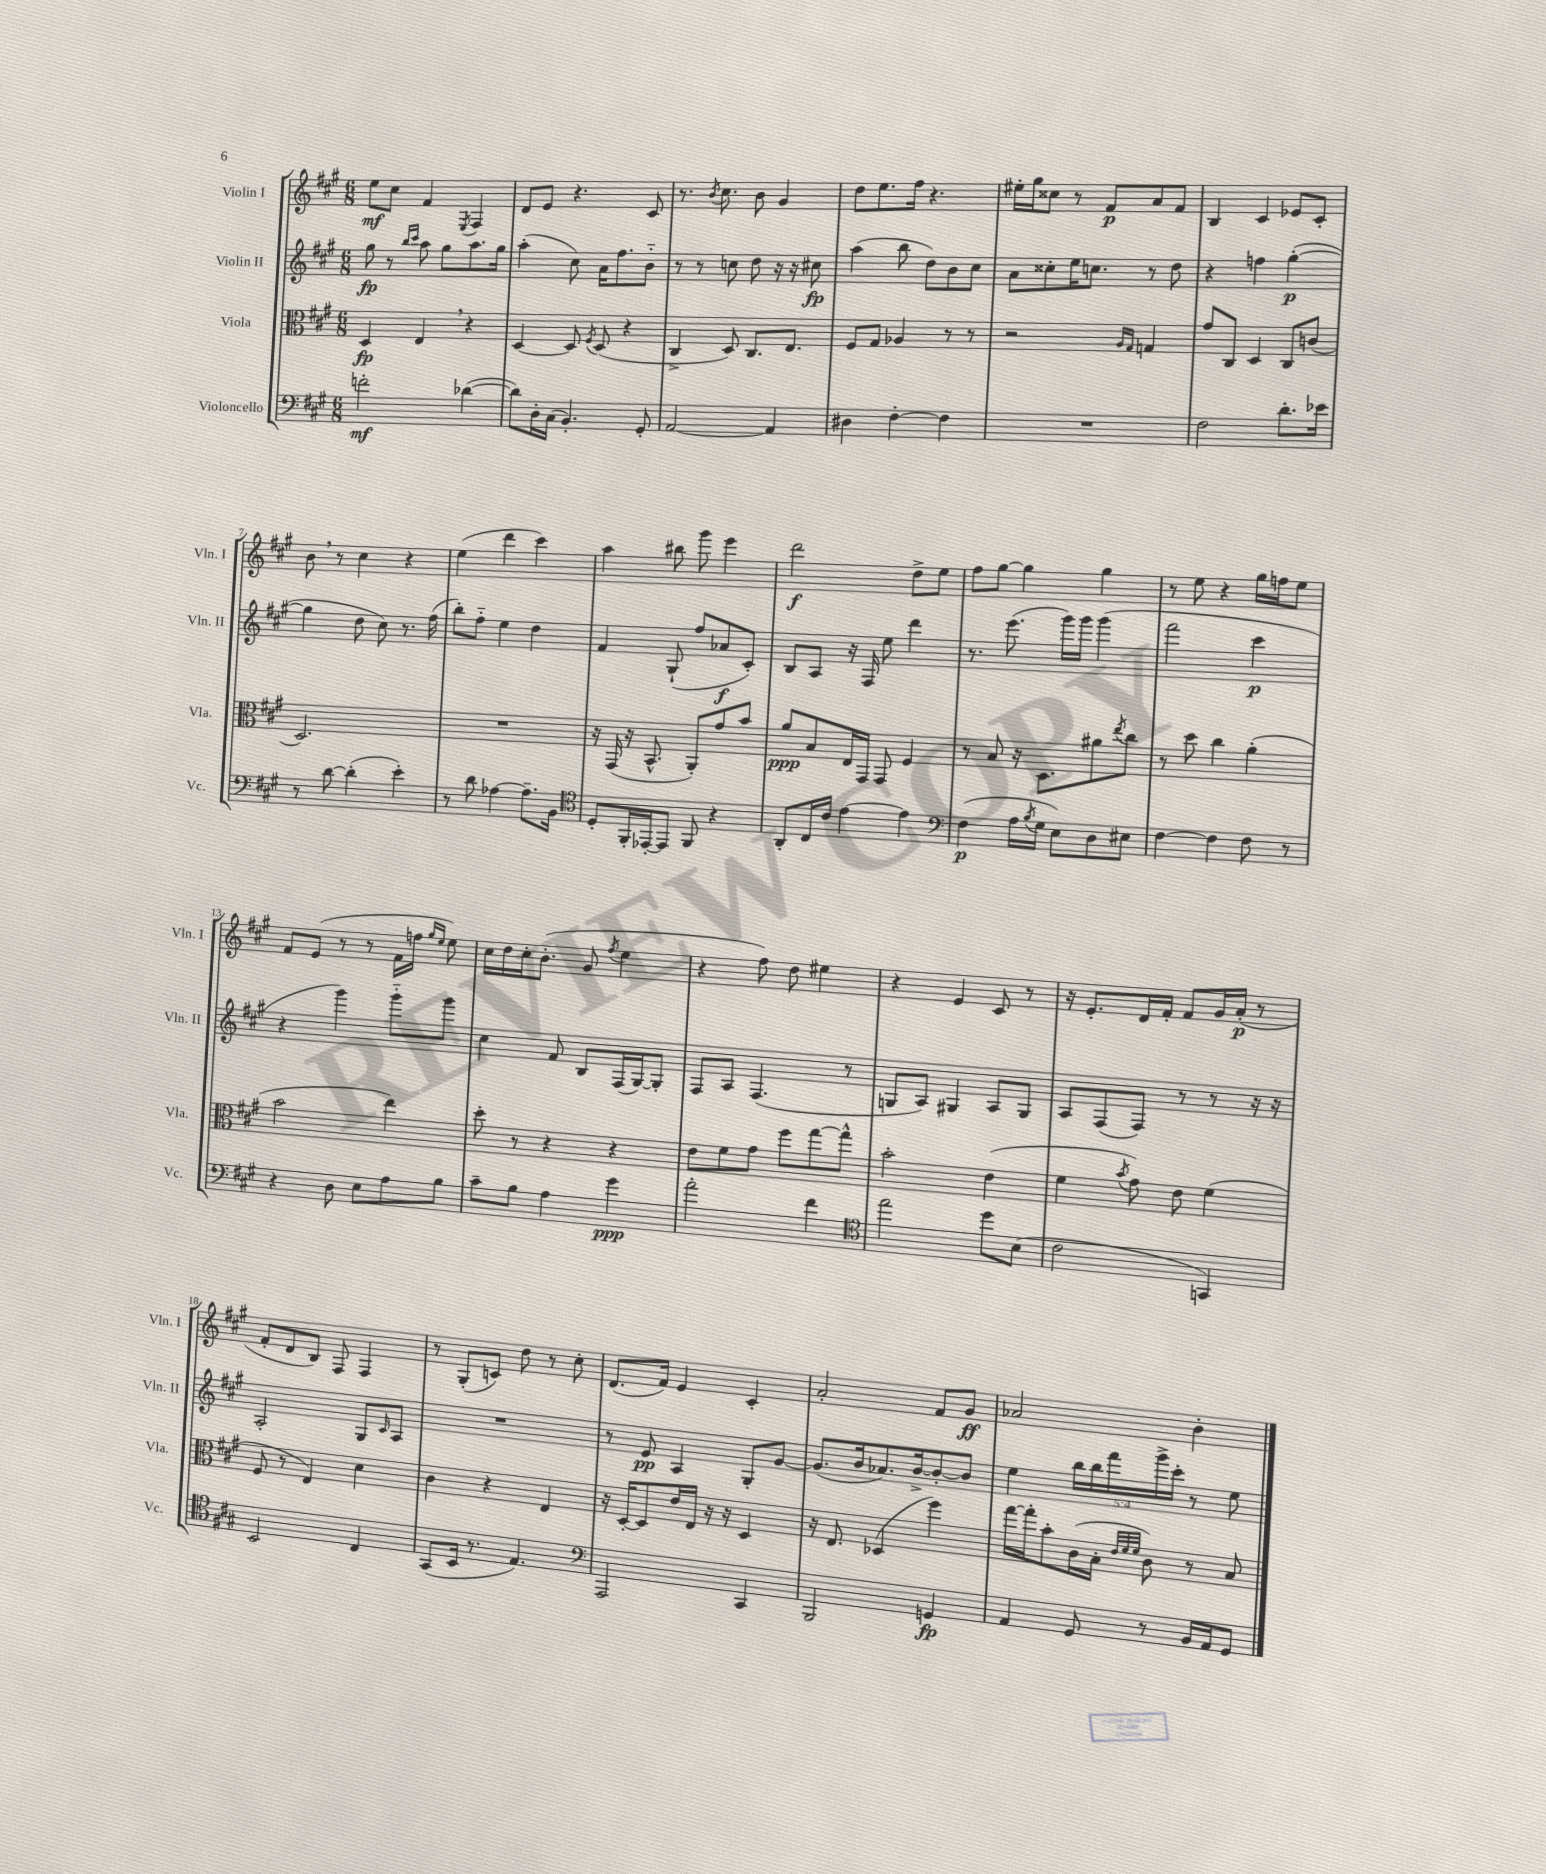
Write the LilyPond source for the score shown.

<<
\new StaffGroup <<
\new Staff = "s0" \with { instrumentName = "Violin I" shortInstrumentName = "Vln. I" } {
    \clef treble \key a \major \numericTimeSignature \time 6/8
    e''8\mf cis''8 fis'4 \acciaccatura { e8 } fis4 |
    d'8 e'8 r4. cis'8 |
    r8. \acciaccatura { b'8 } cis''8. b'8 gis'4 |
    d''8 e''8. fis''16 r4. |
    eis''16-. gis''16 cisis''8 r8 fis'8\p a'8 fis'8 |
    b4 cis'4 ees'8 cis'8-. |
    b'8 \breathe r8 cis''4 r4 |
    e''4( d'''4 cis'''4) |
    a''4 bis''8 gis'''8 e'''4 |
    d'''2\f d''8-> e''8 |
    fis''8 gis''8~ gis''4 gis''4 |
    r8 e''8 r4 gis''16 f''16 e''8 |
    fis'8 e'8( r8 r8 fis'16 f''16 \grace { gis''16 e''16 } e''8) |
    cis''16 d''16 cis''16-. b'8.-.( gis'8 \acciaccatura { fis''8 } e''4 |
    r4 fis''8) d''8 eis''4 |
    r4 e'4 cis'8 r8 |
    r16 e'8.-. d'16 fis'16-. fis'8 gis'16 a'16-.\p( r8 |
    fis'8-. d'8 b8) fis8 fis4 |
    r8 gis8-.( c'8) d''8 r8 cis''8-. |
    d'8.( fis'16) e'4 cis'4-. |
    a'2-. fis'8 gis'8\ff |
    aes'2 b'4-. \bar "|." |
}
\new Staff = "s1" \with { instrumentName = "Violin II" shortInstrumentName = "Vln. II" } {
    \clef treble \key a \major \numericTimeSignature \time 6/8 \override Staff.TupletNumber.text = #tuplet-number::calc-fraction-text
    gis''8\fp r8 \grace { b''16 cis'''16 } a''8 gis''8 a''8. gis''16 |
    a''4-.( cis''8) a'16 fis''8. b'8-_ |
    r8 r8 c''8 d''8 r16 r16 cis''8\fp |
    a''4( b''8 d''8) b'8 cis''8 |
    a'8 cisis''8-. e''16 c''8. r8 d''8 |
    r4 f''4 gis''4~-.\p( |
    gis''4 d''8 cis''8) r8. fis''16( |
    b''8-.) fis''8-_ e''4 d''4 |
    fis'4 gis8-!( fis''8 aes'8\f cis'8-.) |
    b8 a8 r16 fis16 e''8 d'''4 |
    r8. e'''8.( gis'''16) gis'''16 gis'''4( |
    fis'''2 cis'''4\p |
    r4 gis'''4) gis'''8-_ gis'''8 |
    cis''4 fis'8 b8 fis16( gis16~) gis8-. |
    fis8 a8 fis4.( r8 |
    g8 a8) gis4 a8 gis8 |
    a8 fis8( fis8) r8 r8 r16 r16 |
    a2-. gis8 \grace { cis'16 } a8 |
    R2. |
    r8 e'8\pp a4 gis8-. gis'8~ |
    gis'8.( b'16 aes'8.) b'16~-> b'8~-. b'8 |
    e''4 \tuplet 5/4 { b''16 b''16 fis'''16 gis'''16-> cis'''16-. } r8 e''8 \bar "|." |
}
\new Staff = "s2" \with { instrumentName = "Viola" shortInstrumentName = "Vla." } {
    \clef alto \key a \major \numericTimeSignature \time 6/8
    d4\fp e4 \breathe r4 |
    d4~ d8 \acciaccatura { fis8 } d8( r4 |
    cis4-> d8) cis8. e8. |
    fis8 gis8 aes4 r8 r8 |
    r2 \grace { a16 gis16 } g4 |
    gis'8 cis8 d4 cis8 c'8( |
    d2.) |
    R2. |
    r16 gis,16( r16 b,8.-^ a,8-.) gis'8 b'8 |
    a'8\ppp b8 e16 gis,16 gis,8 fis4 |
    r8 b8 r16 d8. ais'8 \acciaccatura { e''8 } cis''8 |
    r8 d''8 cis''4 a'4-.( |
    b'2 e''4) |
    d''8-. r8 r4 r4 |
    e'8 fis'8 gis'8 fis''8 gis''8~ gis''8-^ |
    b'2-. e'4( |
    fis'4 \acciaccatura { b'8 } gis'8) e'8 fis'4( |
    fis8 r8 e4) d'4 |
    cis'4 r4 e4 |
    r16 d16~-. d8 e'16 e16 r16 r16 d4 |
    r16 e8. des4( fis''4) |
    gis''16~ gis''16-. b'8-. cis'16( b16-. \grace { e'32 fis'32 fis'32 } cis'8) r8 b8 \bar "|." |
}
\new Staff = "s3" \with { instrumentName = "Violoncello" shortInstrumentName = "Vc." } {
    \clef bass \key a \major \numericTimeSignature \time 6/8
    f'2-.\mf des'4~( |
    des'8) d16-. cis16( b,4.-.) gis,8-. |
    a,2~ a,4 |
    dis4 fis4~-. fis4 |
    R2. |
    fis2 d'8.-. ees'16 |
    r8 d'8~ d'4-.( e'4-.) |
    r8 d'8 aes4~ aes8.-- b,16 |
    \clef tenor d8-. fis,16-. ees,16~-. ees,8 fis,8 r4 |
    a,8-. cis16 cis'16 e'4~ e'4 |
    \clef bass fis4\p( a16 \acciaccatura { b8 } gis16 e8) d8 eis8 |
    fis4~ fis4 fis8 r8 |
    r4 d8 e8 a8 b8 |
    cis'8-- b8 a4 gis'4\ppp |
    a'2-. fis'4 |
    \clef tenor e''2 d''8 b8( |
    cis'2 g,4) |
    b,2 cis4 |
    gis,8( b,16 r8. e4.) |
    \clef bass a,,2 cis,4 |
    b,,2 g,4\fp |
    a,4 gis,8 r8 b,16 a,16 gis,8 \bar "|." |
}
>>
>>
